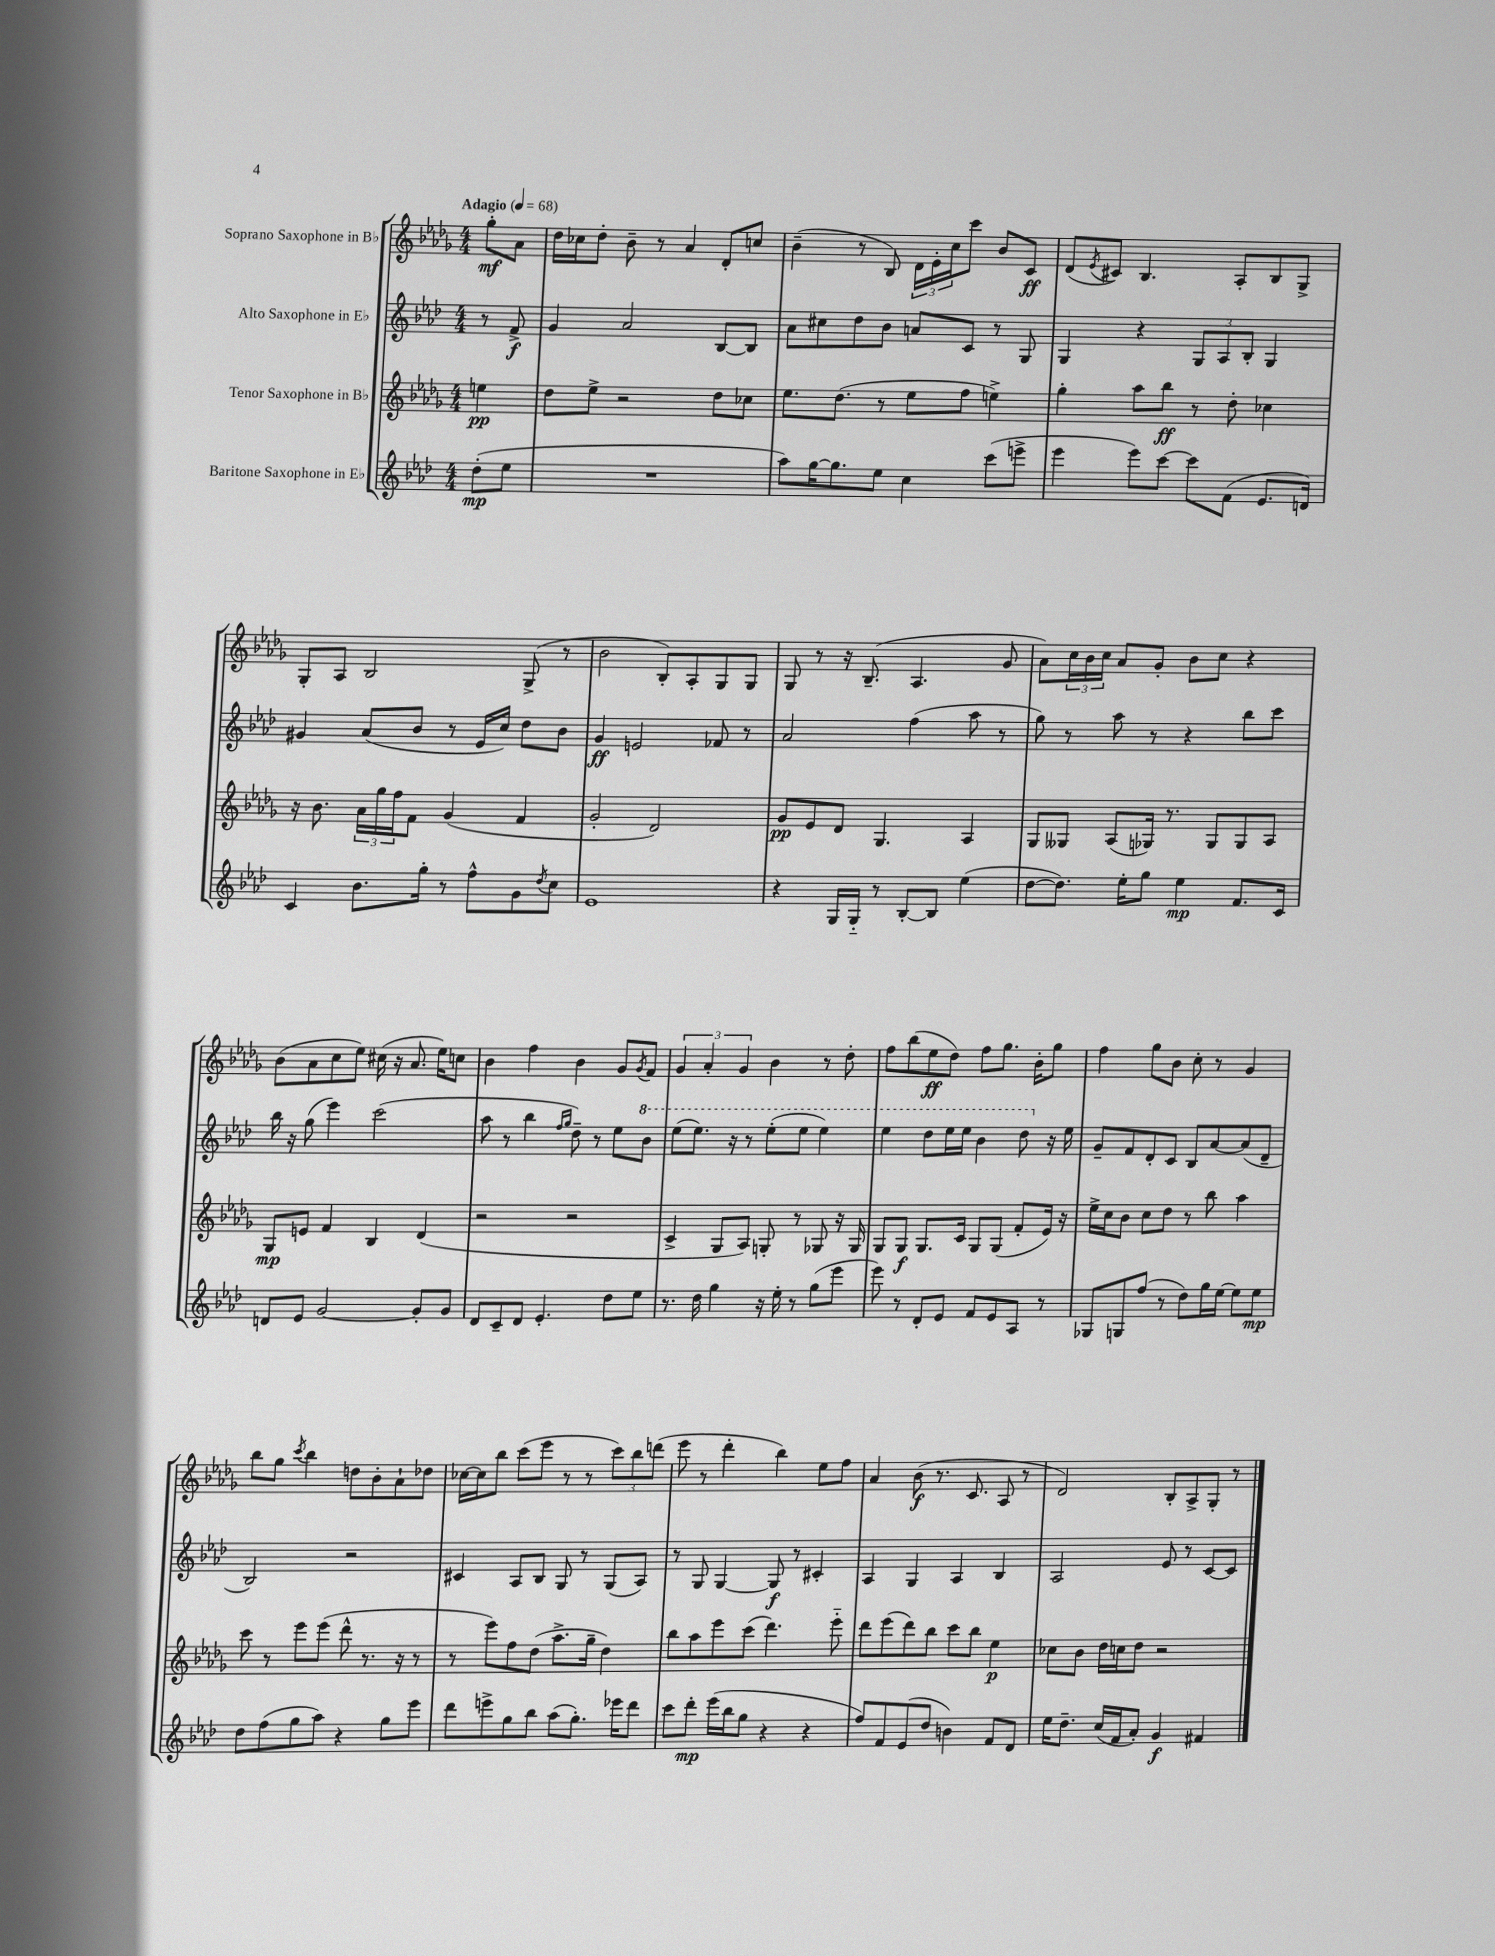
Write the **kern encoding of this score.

**kern	**dynam	**kern	**dynam	**kern	**dynam	**kern	**dynam
*part4	*part4	*part3	*part3	*part2	*part2	*part1	*part1
*staff4	*staff4	*staff3	*staff3	*staff2	*staff2	*staff1	*staff1
*I"Baritone Saxophone in E♭	*	*I"Tenor Saxophone in B♭	*	*I"Alto Saxophone in E♭	*	*I"Soprano Saxophone in B♭	*
*clefG2	*	*clefG2	*	*clefG2	*	*clefG2	*
*k[b-e-a-d-]	*	*k[b-e-a-d-g-]	*	*k[b-e-a-d-]	*	*k[b-e-a-d-g-]	*
*M4/4	*	*M4/4	*	*M4/4	*	*M4/4	*
*MM68	*	*MM68	*	*MM68	*	*MM68	*
=	=	=	=	=	=	=	=
!	!	!	!	!	!	!LO:TX:a:B:t=Adagio	!
(8dd-'\L	mp	4een\	pp	8r	.	8gg-'\L	mf
8ee-\J	.	.	.	8f^/	f	8a-\J	.
=1	=1	=1	=1	=1	=1	=1	=1
1r	.	8dd-\L	.	4g/	.	16dd-\LL	.
.	.	.	.	.	.	16cc-X\J	.
.	.	8ee-^\J	.	.	.	8dd-'\J	.
.	.	2r	.	2a-/	.	8b-~\	.
.	.	.	.	.	.	8r	.
.	.	.	.	.	.	4a-/	.
.	.	8dd-\L	.	[8B-/L	.	8d-'/L	.
.	.	8cc-X\J	.	8B-/J]	.	8ccn/J	.
=2	=2	=2	=2	=2	=2	=2	=2
8aa-\L)	.	8.ee-\L	.	8a-\L	.	(4b-~\	.
[16gg\K	.	.	.	8cc#X\	.	.	.
8.gg\]	.	(8.dd-\J	.	.	.	.	.
.	.	.	.	8dd-\	.	8r	.
8ee-\J	.	8r	.	8b-\J	.	8B-/)	.
4cc\	.	8ee-\L	.	8an/L	.	24d-\LL	.
.	.	.	.	.	.	24e-'\	.
.	.	.	.	.	.	24cc\J	.
.	.	8ff\J	.	8c/J	.	8ccc\J	.
(8ccc\L	.	4een^\)	.	8r	.	8b-/L	.
8eeen^\J	.	.	.	8G/	.	8c/J	ff
=3	=3	=3	=3	=3	=3	=3	=3
4eee-\	.	4gg-'\	.	4G/	.	(8d-/L	.
.	.	.	.	.	.	8qe-/	.
.	.	.	.	.	.	8c#X/J)	.
8eee-\L)	.	8aa-\L	.	4r	.	4.B-/	.
[8ccc\J	.	8bb-\J	ff	.	.	.	.
8ccc\L]	.	8r	.	12G/L	.	.	.
.	.	.	.	12A-/	.	.	.
(8f\J	.	8dd-'\	.	.	.	8A-'/L	.
.	.	.	.	12B-'/J	.	.	.
8.e-/L	.	4cc-X\	.	4G/	.	8B-/	.
.	.	.	.	.	.	8G-^/J	.
16dn/Jk)	.	.	.	.	.	.	.
!!LO:LB:g=z
=4	=4	=4	=4	=4	=4	=4	=4
4c/	.	16r	.	4g#X/	.	8G-'/L	.
.	.	8.b-\	.	.	.	.	.
.	.	.	.	.	.	8A-/J	.
8.b-\L	.	24a-\LL	.	(8a-/L	.	2B-/	.
.	.	24gg-\	.	.	.	.	.
.	.	24ff\J	.	.	.	.	.
.	.	8f\J	.	8b-/J	.	.	.
16gg'\Jk	.	.	.	.	.	.	.
8r	.	(4g-/	.	8r	.	.	.
8ff^^\L	.	.	.	16e-/LL	.	.	.
.	.	.	.	16cc/JJ)	.	.	.
8g\	.	4f/	.	8dd-\L	.	(8G-^/	.
8qdd-/	.	.	.	.	.	.	.
8cc\J	.	.	.	8b-\J	.	8r	.
=5	=5	=5	=5	=5	=5	=5	=5
1e-	.	2g-'/	.	4g/	ff	2b-\	.
.	.	.	.	2en/	.	.	.
.	.	2d-/)	.	.	.	8B-'/L)	.
.	.	.	.	.	.	8A-'/	.
.	.	.	.	8f-X/	.	8G-/	.
.	.	.	.	8r	.	8G-/J	.
=6	=6	=6	=6	=6	=6	=6	=6
4r	.	8g-/L	pp	2a-/	.	8G-/	.
.	.	8e-/	.	.	.	8r	.
16G/LL	.	8d-/J	.	.	.	16r	.
16G/JJ	.	.	.	.	.	(8.B-~/	.
8r	.	4.G-/	.	.	.	.	.
[8B-'/L	.	.	.	(4ff\	.	4.A-/	.
8B-/J]	.	.	.	.	.	.	.
(4ee-\	.	4A-/	.	8aa-\	.	.	.
.	.	.	.	8r	.	8g-/	.
=7	=7	=7	=7	=7	=7	=7	=7
[8dd-\L	.	8G-/L	.	8gg\)	.	8a-\L)	.
8.dd-\J])	.	8G--X/J	.	8r	.	24cc\L	.
.	.	.	.	.	.	24b-\	.
.	.	.	.	.	.	24cc\JJ	.
.	.	(8A-/L	.	8aa-\	.	8a-/L	.
16ee-'\KL	.	.	.	.	.	.	.
8gg\J	.	16G-X/Jk)	.	8r	.	8g-'/J	.
.	.	8.r	.	.	.	.	.
4ee-\	mp	.	.	4r	.	8b-\L	.
.	.	8G-/L	.	.	.	8cc\J	.
8.f/L	.	8G-/	.	8bb-\L	.	4r	.
.	.	8A-/J	.	8ccc\J	.	.	.
16c/Jk	.	.	.	.	.	.	.
!!LO:LB:g=z
=8	=8	=8	=8	=8	=8	=8	=8
8dn/L	.	8G-/L	mp	16bb-\	.	(8b-\L	.
.	.	.	.	16r	.	.	.
8e-/J	.	8en/J	.	(8gg\	.	8a-\	.
[2g/	.	4f/	.	4eee-\)	.	8cc\	.
.	.	.	.	.	.	8ee-\J)	.
.	.	4B-/	.	(2ccc\	.	(16cc#X\	.
.	.	.	.	.	.	16r	.
.	.	.	.	.	.	8.a-/	.
8g'/L]	.	(4d-/	.	.	.	.	.
.	.	.	.	.	.	16ee-\KL)	.
8g/J	.	.	.	.	.	8ccn\J	.
=9	=9	=9	=9	=9	=9	=9	=9
8d-/L	.	2r	.	8aa-\	.	4b-\	.
8c~/	.	.	.	8r	.	.	.
8d-/J	.	.	.	4bb-\	.	4ff\	.
4.e-'/	.	.	.	.	.	.	.
.	.	.	.	16qqff/LL	.	.	.
.	.	.	.	16qqgg/JJ	.	.	.
.	.	2r	.	8dd-~\)	.	4b-\	.
.	.	.	.	8r	.	.	.
8dd-\L	.	.	.	8ee-\L	.	8g-/L	.
.	.	.	.	.	.	8qg-/	.
*	*	*	*	*8va	*	*	*
8ee-\J	.	.	.	8bb-\J	.	8f/J	.
=10	=10	=10	=10	=10	=10	=10	=10
8.r	.	4c^/	.	(8eee-\L	.	6g-/	.
.	.	.	.	8.eee-\J)	.	.	.
.	.	.	.	.	.	6a-'/	.
16dd-\	.	.	.	.	.	.	.
4gg\	.	8G-/L	.	.	.	.	.
.	.	.	.	16r	.	.	.
.	.	.	.	.	.	6g-/	.
.	.	8A-/J)	.	8r	.	.	.
16r	.	8Gn'/	.	(8eee-'\L	.	4b-\	.
16ee-'\	.	.	.	.	.	.	.
8r	.	8r	.	8eee-\J	.	.	.
(8gg\L	.	8G-X/	.	4eee-\)	.	8r	.
8eee-\J	.	16r	.	.	.	8dd-'\	.
.	.	16G-/	.	.	.	.	.
=11	=11	=11	=11	=11	=11	=11	=11
8eee-\)	.	8G-/L	.	4eee-\	.	8ff\L	.
8r	.	8G-/J	f	.	.	(8bb-\	.
8d-'/L	.	8.G-/L	.	8ddd-\L	.	8ee-\	ff
8e-/J	.	.	.	16eee-\L	.	8dd-\J)	.
.	.	16c/Jk	.	16eee-\JJ	.	.	.
8f/L	.	8G-/L	.	4bb-\	.	8ff\L	.
8e-/	.	(8G-/J	.	.	.	8.gg-\J	.
8A-/J	.	8f'/L	.	8ddd-\	.	.	.
.	.	.	.	.	.	16b-'\KL	.
*	*	*	*	*X8va	*	*	*
8r	.	16e-/Jk)	.	16r	.	8gg-\J	.
.	.	16r	.	16ee-\	.	.	.
=12	=12	=12	=12	=12	=12	=12	=12
8G-X/L	.	16ee-^\LL	.	8g~/L	.	4ff\	.
.	.	16cc\J	.	.	.	.	.
8Gn/	.	8b-\J	.	8f/	.	.	.
(8ff/J	.	8cc\L	.	8d-'/	.	8gg-\L	.
8r	.	8dd-\J	.	8c/J	.	8b-\J	.
8dd-\L)	.	8r	.	8B-/L	.	8cc'\	.
16gg\L	.	8bb-\	.	[8a-/	.	8r	.
[16ee-\JJ	.	.	.	.	.	.	.
8ee-\L]	.	4aa-\	.	(8a-/]	.	4g-/	.
8ee-\J	mp	.	.	8d-~/J	.	.	.
!!LO:LB:g=z
=13	=13	=13	=13	=13	=13	=13	=13
8dd-\L	.	8ccc\	.	2B-/)	.	8bb-\L	.
(8ff\	.	8r	.	.	.	8gg-\J	.
.	.	.	.	.	.	8qccc/	.
8gg\	.	8eee-\L	.	.	.	4bb-\	.
8aa-\J)	.	(8eee-\J	.	.	.	.	.
4r	.	8ddd-^^\	.	2r	.	8ddn\L	.
.	.	8.r	.	.	.	8b-'\	.
8gg\L	.	.	.	.	.	8a-`\	.
.	.	16r	.	.	.	.	.
8eee-\J	.	8r	.	.	.	8dd-X\J	.
=14	=14	=14	=14	=14	=14	=14	=14
8ddd-\L	.	8r	.	4c#X/	.	[16cc-X\LL	.
.	.	.	.	.	.	16cc-\J]	.
8eeen^\	.	8eee-\L)	.	.	.	8bb-\J	.
8gg\	.	8ff\	.	8A-/L	.	(8ccc\L	.
8bb-\J	.	(8dd-\J	.	8B-/J	.	8eee-\J	.
(8aa-\L	.	8.aa-^\L	.	8G/	.	8r	.
8.gg'\J)	.	.	.	8r	.	8r	.
.	.	16gg-~\Jk	.	.	.	.	.
.	.	4dd-\)	.	(8G/L	.	12ccc\L)	.
16eee-X\KL	.	.	.	.	.	.	.
.	.	.	.	.	.	12bb-\	.
8ddd-\J	.	.	.	8A-/J)	.	.	.
.	.	.	.	.	.	(12dddn\J	.
=15	=15	=15	=15	=15	=15	=15	=15
8ccc\L	.	8bb-\L	.	8r	.	8eee-\	.
8ddd-'\J	mp	8aa-\	.	8G/	.	8r	.
(16eee-\LL	.	8eee-\	.	[4G/	.	4ddd-'\	.
16bb-\J	.	.	.	.	.	.	.
8gg\J	.	(8ccc\J	.	.	.	.	.
4r	.	4.ddd-\)	.	8G/]	f	4bb-\)	.
.	.	.	.	8r	.	.	.
4r	.	.	.	4c#X'/	.	8ee-\L	.
.	.	8eee-\	.	.	.	8ff\J	.
=16	=16	=16	=16	=16	=16	=16	=16
8ff/L)	.	8ddd-\L	.	4A-/	.	4a-/	.
8f/	.	(8eee-\	.	.	.	.	.
(8e-/	.	8ddd-\)	.	4G/	.	(8b-\	f
8dd-/J	.	8bb-\J	.	.	.	8.r	.
4bn\)	.	8ccc\L	.	4A-/	.	.	.
.	.	.	.	.	.	8.c/	.
.	.	8bb-\J	.	.	.	.	.
8f/L	.	4ee-\	p	4B-/	.	8A-/	.
8d-/J	.	.	.	.	.	8r	.
=17	=17	=17	=17	=17	=17	=17	=17
16ee-\KL	.	8cc-X\L	.	2A-/	.	2d-/)	.
8.dd-~\J	.	.	.	.	.	.	.
.	.	8b-\J	.	.	.	.	.
(16cc/LL	.	16dd-\LL	.	.	.	.	.
16f/J	.	16ccn\J	.	.	.	.	.
8a-'/J)	.	8dd-\J	.	.	.	.	.
4g/	f	2r	.	8e-/	.	8B-'/L	.
.	.	.	.	8r	.	8A-^/	.
4f#X/	.	.	.	[8c/L	.	8G-'/J	.
.	.	.	.	8c/J]	.	8r	.
==	==	==	==	==	==	==	==
*-	*-	*-	*-	*-	*-	*-	*-
